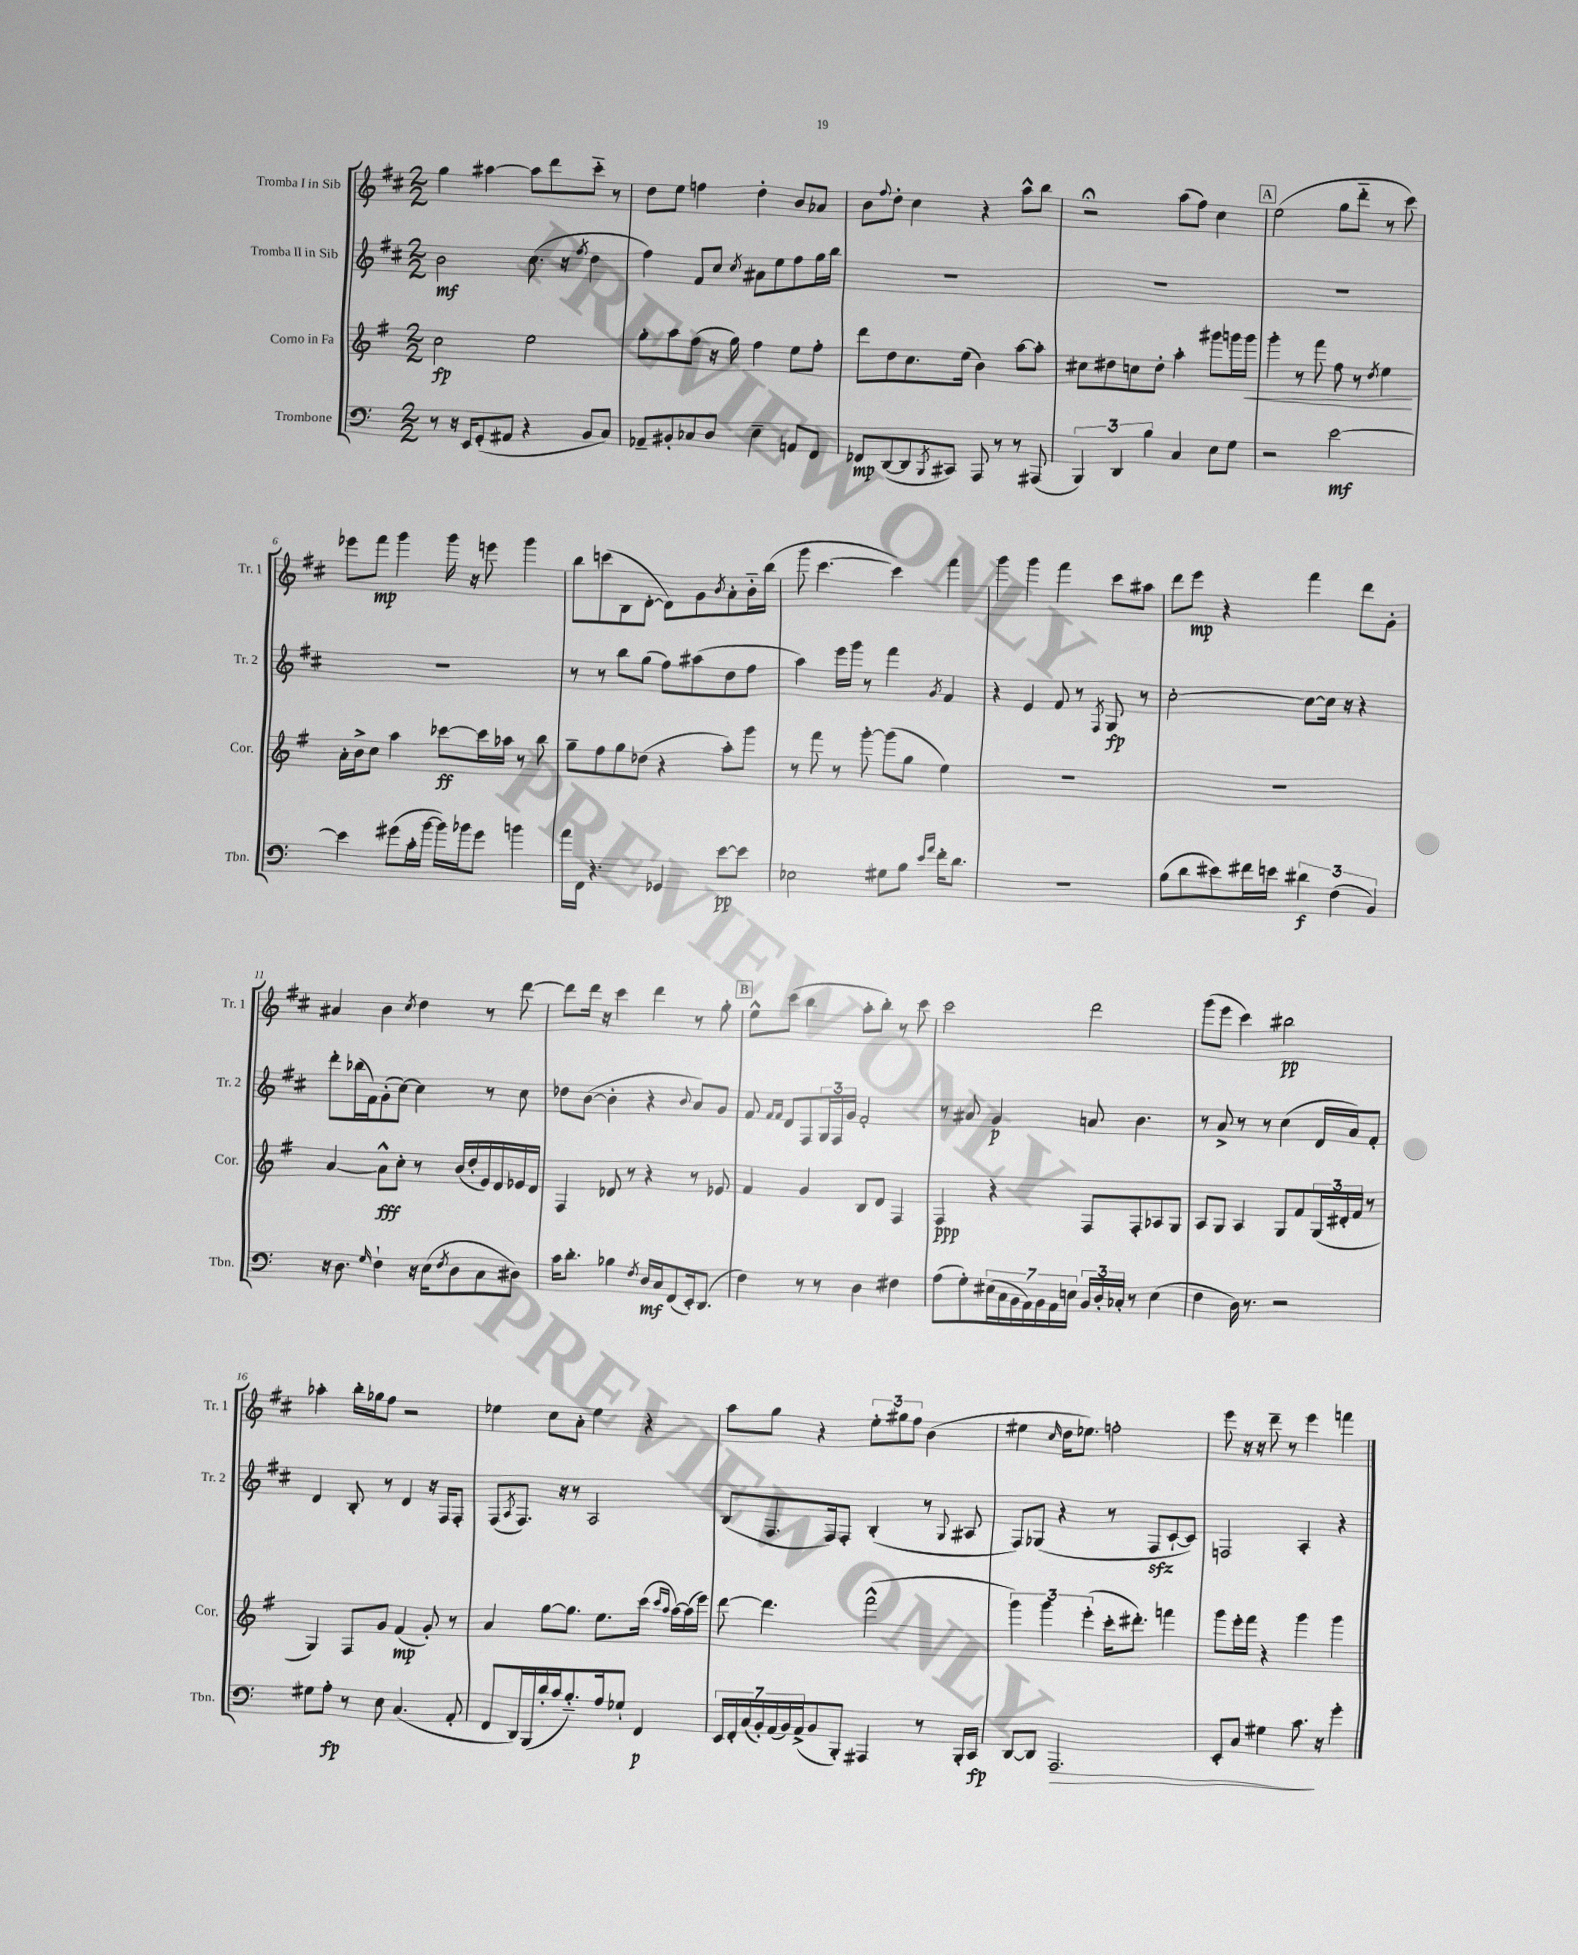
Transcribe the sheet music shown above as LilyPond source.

<<
\new StaffGroup <<
\new Staff = "s0" \with { instrumentName = "Tromba I in Sib" shortInstrumentName = "Tr. 1" } {
    \clef treble \key d \major \numericTimeSignature \time 2/2
    g''4 ais''4~ ais''8 d'''8 cis'''8-_ r8 |
    d''8 e''8 f''4 d''4-. b'8 aes'8 |
    b'8 \appoggiatura { fis''8 } d''8-. cis''4 r4 a''8-^ b''8 |
    r2\fermata a''8( fis''8) cis''4 |
    \mark \markup { \box "A" } e''2( g''8 d'''8-_ r8 cis'''8) |
    ees'''8 fis'''8\mp g'''4 g'''16 r16 e'''8 g'''4 |
    b''8 c'''8( b8 d'8~-. d'8) g'8 \acciaccatura { b'8 } a'8-. b'16-_ b''16( |
    g'''8 cis'''4.~ cis'''4) fis'''4 |
    g'''4 g'''4 fis'''4 cis'''8 ais''8 |
    d'''8 e'''8\mp r4 fis'''4 d'''8 g'8-. |
    ais'4 b'4 \acciaccatura { cis''8 } d''4 r8 d'''8~ |
    d'''8 d'''16 r16 cis'''4 d'''4 r8 g''8-. |
    \mark \markup { \box "B" } e''8-^ cis'''8( b''4 a''8-. b''8-.) r8 cis'''8 |
    cis'''2 d'''2 |
    g'''8( e'''8 cis'''4) bis''2\pp |
    aes''4-. b''16-. ges''16 fis''8 r2 |
    ees''4 cis''8 a'8-. ees''4 r4 |
    a''8 g''8 r4 \tuplet 3/2 { e''8-. gis''8 fis''8 } b'4( |
    eis''4 \grace { cis''16 } d''16 ees''8.) f''2-. |
    e'''8 r16 r16 d'''8-- r8 e'''4 f'''4 \bar "|." |
}
\new Staff = "s1" \with { instrumentName = "Tromba II in Sib" shortInstrumentName = "Tr. 2" } {
    \clef treble \key d \major \numericTimeSignature \time 2/2
    b'2\mf cis''8.( r16 \acciaccatura { fis''8 } d''4 |
    fis''4) fis'8 cis''8 \acciaccatura { cis''8 } ais'8 e''8 fis''8 g''16 b''16 |
    R1 |
    R1 |
    \mark \markup { \box "A" } R1 |
    R1 |
    r8 r8 b''8 g''8( fis''8) ais''8( d''8 fis''8 |
    a''4) e'''16 g'''16 r8 fis'''4 \acciaccatura { g'8 } fis'4 |
    r4 e'4 fis'8 r8 \acciaccatura { fis8 } g8\fp r8 |
    cis''2~-. cis''8~ cis''16 r16 r4 |
    d'''8-. bes''16( fis'16) g'8-.( cis''8~) cis''4 r8 cis''8 |
    des''8 b'8~( b'4-. r4 \appoggiatura { b'8 } a'8) g'8 |
    \mark \markup { \box "B" } fis'8 \grace { fis'16 fis'16 } d'8 fis8 \tuplet 3/2 { g16 fis16 g'16 } fis'2-. |
    r8 ais'8 g'4\p a'8 b'4. |
    r8 a'8-> r8 r8 cis''4( d'16 a'16) fis'8-. |
    d'4 b8-. r8 d'4 r16 fis16 fis8-. |
    fis8( \acciaccatura { a8 } fis8.) r16 r8 a2 |
    b8( fis8. fis16) fis8-. b4-.( r8 \appoggiatura { g8 } ais8 |
    fis8) ges8( r4 r8 fis8\sfz cis'8~-! cis'8) |
    f2 a4-. r4 \bar "|." |
}
\new Staff = "s2" \with { instrumentName = "Corno in Fa" shortInstrumentName = "Cor." } {
    \clef treble \key g \major \numericTimeSignature \time 2/2
    c''2\fp e''2 |
    g''8-. a''8 fis''8( r16 g''16) fis''4 e''8 fis''8-. |
    d'''8 d''8 c''8. e''16( b'4) a''8~ a''8-. |
    cis''8 dis''8 c''8 dis''8-. a''4-. gis'''8 g'''16 g'''16\< |
    \mark \markup { \box "A" } g'''4-. r8 fis'''8 fis''8 r8 \acciaccatura { d''8 } e''4\! |
    a'16-. b'16-> c''8 a''4 ces'''8~\ff ces'''16 aes''16 r8 b''8 |
    g''8-- fis''8 g''8 des''8( r4 a''8-.) g'''8 |
    r8 fis'''8 r8 g'''8~-. g'''8( g''8 e''4) |
    R1 |
    R1 |
    a'4~ a'8-^\fff c''8-. r8 b'16( d''16-. e'16) d'16 ees'16 d'16 |
    fis4 des'8 r8 r4 r8 ees'8 |
    \mark \markup { \box "B" } fis'4 g'4 b8 d'8 fis4 |
    fis4\ppp r4 fis8 fis8-. aes8 g8 |
    a8 g8 a4 g8 fis'8 \tuplet 3/2 { g16( dis'16-. fis'16 } r8 |
    g4) fis8 g'8 fis'4\mp( g'8-.) r8 |
    a'4 g''8~ g''8. e''8. c'''16( \grace { c'''16 a''16 } a''16~) a''16( e'''16) |
    d'''8~ d'''4. fis'''2-^( |
    \tuplet 3/2 { g'''4) g'''4 e'''4-.( } c'''16-. dis'''8.-.) f'''4 |
    g'''8 e'''16-. fis'''16 r4 g'''4 g'''4 \bar "|." |
}
\new Staff = "s3" \with { instrumentName = "Trombone" shortInstrumentName = "Tbn." } {
    \clef bass \key c \major \numericTimeSignature \time 2/2
    r8 r16 e,16 g,8-.( ais,8 r4 b,8 c8) |
    aes,8-- bis,8-. ces8 d8 e4-- a,8 f,8 |
    fes,8\mp d,8~( d,8 \acciaccatura { b,,8 } cis,8) a,,8 r8 r8 ais,,8( |
    \tuplet 3/2 { b,,4) d,4 b4 } c4 e8 g8 |
    \mark \markup { \box "A" } r2 e'2~\mf |
    e'4 gis'8( c'16-. b'16~ b'16) bes'16 gis'8 b'4 |
    a'16 f,16 r4. ges,4 e'8~\pp e'8 |
    ees2 gis8 b8 \grace { e'16 a'16 } f'16-. d'8. |
    R1 |
    b8( d'8 eis'8) fis'16 e'16 \tuplet 3/2 { dis'4\f f4( b,4) } |
    r16 d8. \grace { g16 } f4-! r16 e16( \acciaccatura { f8 } d8 c8 dis8) |
    c'16 d'8.-. bes4 \acciaccatura { f8 } d16\mf c16 f,8( e,16-.) d,8.( |
    \mark \markup { \box "B" } f4) r8 r8 d4 fis4 |
    a8( g8-.) \tuplet 7/4 { eis16( c16 b,16 a,16) b,16 a,16 e16 } \tuplet 3/2 { b,16 d16-. ces16-. } r8 e4( |
    f4 d16) r8. r2 |
    gis8 a8-.\fp r8 e8 c4.( a,8-. |
    f,8 d,16) b,,16( d'16-. c'16 b8.-_) a16 ges8-! f,4\p |
    \tuplet 7/4 { e,16 f,16-. c16( b,16-.) a,16( b,16) a,16->( } b,8 b,,8-.) ais,,4 r8 b,,16-. c,16\fp |
    d,8~ d,8 a,,2.\> |
    e,8-. c8 gis4 c'8.\! r16 g'4-. \bar "|." |
}
>>
>>
